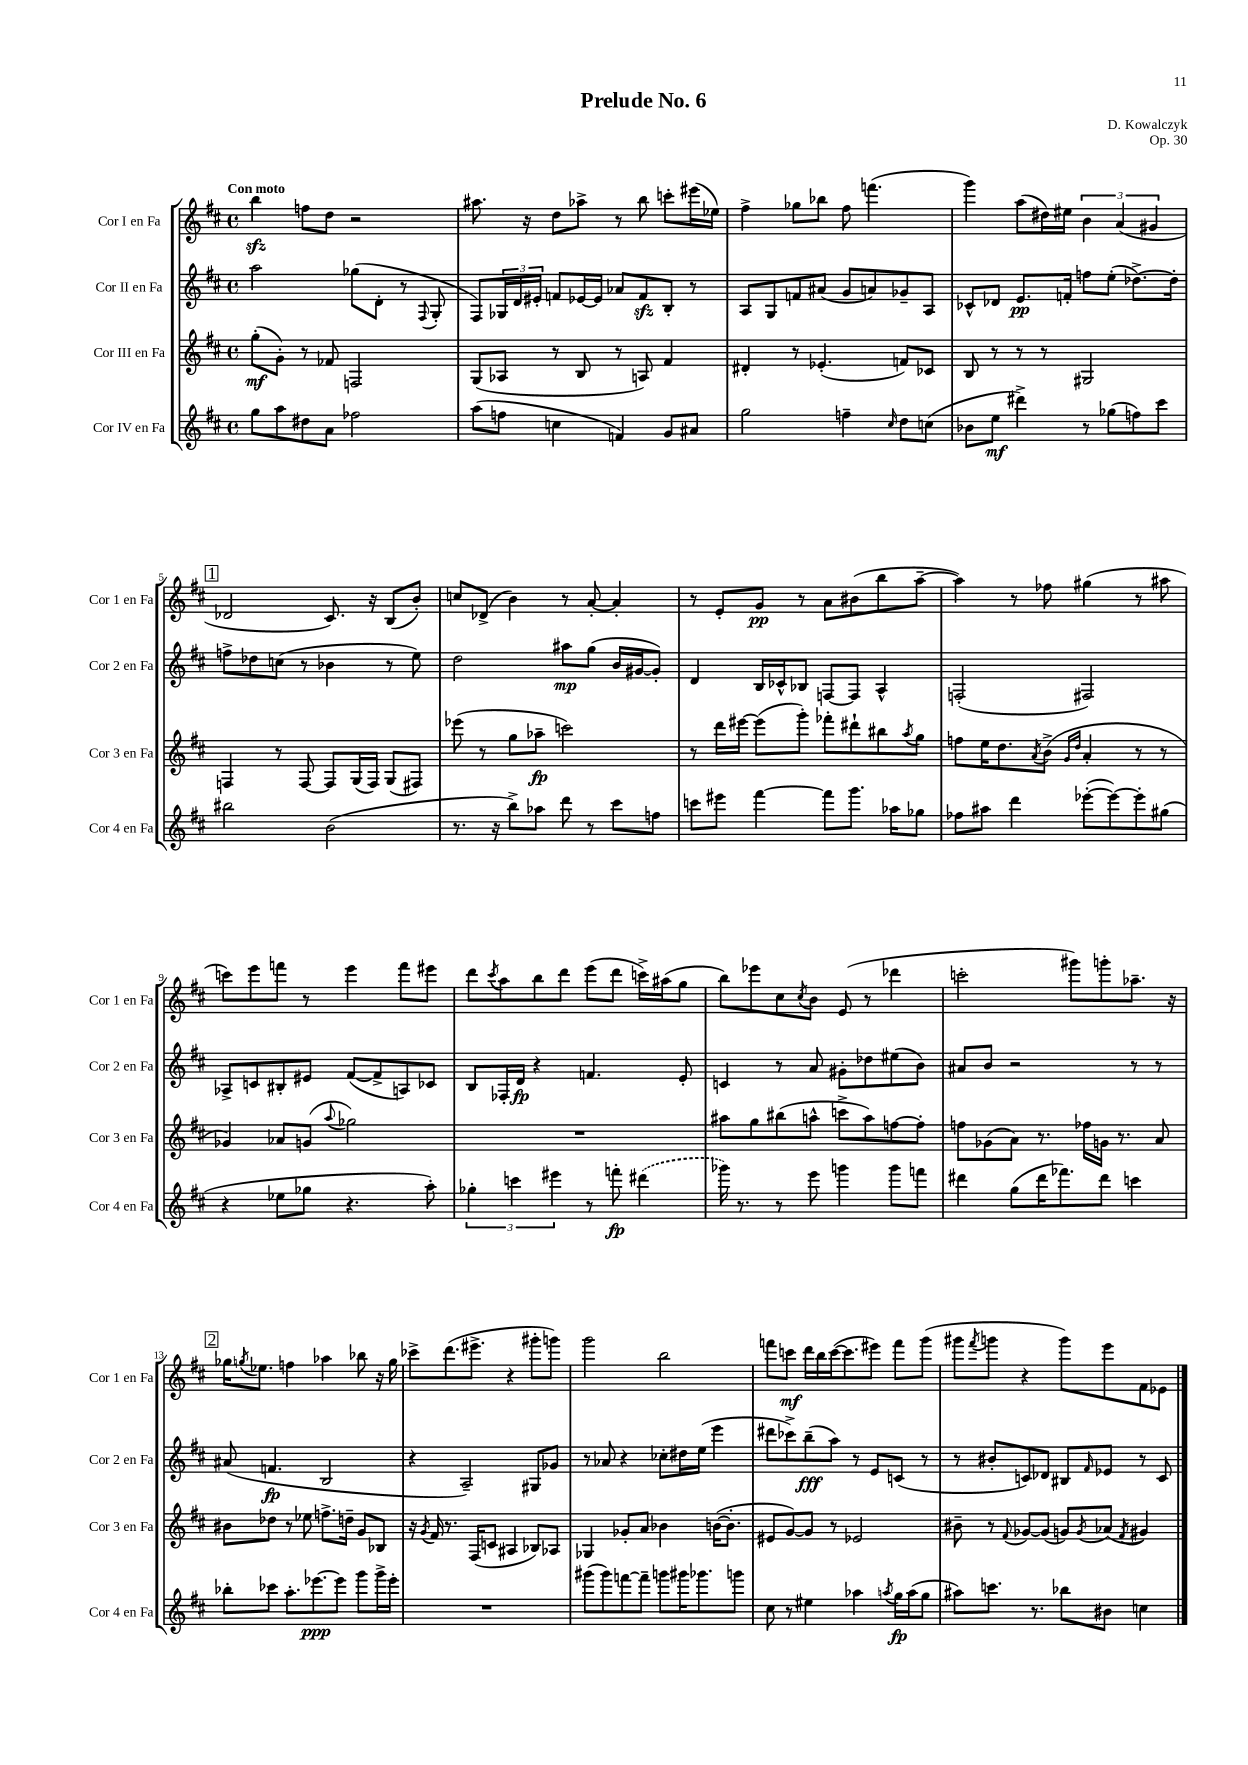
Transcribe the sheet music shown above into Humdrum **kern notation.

**kern	**kern	**kern	**kern
*staff4	*staff3	*staff2	*staff1
*clefG2	*clefG2	*clefG2	*clefG2
*k[f#c#]	*k[f#c#]	*k[f#c#]	*k[f#c#]
*M4/4	*M4/4	*M4/4	*M4/4
*met(c)	*met(c)	*met(c)	*met(c)
8gg	(8gg'	2aa	4bb
8aa	8g')	.	.
8dd#	8r	.	8ff
8a	8f-	.	8dd
2ff-	2F	(8gg-	2r
.	.	8d'	.
.	.	8r	.
.	.	8qqF#	.
.	.	8G'	.
=	=	=	=
(8aa	(8G	8F#)	8.aa#
8ff	8A-	24G-	.
.	.	24d	.
.	.	.	16r
.	.	24e#'	.
4cc	8r	8f	8dd
.	8B	[16e-	8aa-^
.	.	16e-]	.
4f)	8r	8a-	8r
.	8A)	8f	8bb
8g	4f#	8B'	8ccc'
8a#	.	8r	(16eee#
.	.	.	16ee-)
=	=	=	=
2gg	4d#'	8A	4ff#^
.	.	8G	.
.	8r	8f	8gg-
.	(4.e-'	(8a#	8bb-
4ff~	.	8g	8ff#
.	.	8a)	(4.fff
16qqcc#	.	.	.
8dd	8f)	8g-~	.
(8cc	8c-	8A	.
=	=	=	=
8b-	8B	8c-^^	4ggg)
8ee	8r	8d-	.
4ddd#^)	8r	8.e	(8aa
.	8r	.	16dd#)
.	.	16f'	16ee#
8r	2G#	8ff	6b
(8gg-	.	(8ee'	.
.	.	.	(6a
8ff)	.	[8.dd-^)	.
.	.	.	6g#
8ccc#	.	.	.
.	.	16dd-']	.
=	=	=	=
2bb#	4F	8ff^	2d-
.	.	8dd-	.
.	8r	(8cc	.
.	[8F	8r	.
(2b	8F]	4b-	8.c#)
.	(16G	.	.
.	16F)	.	16r
.	(8G	8r	(8B
.	8F#)	8ee)	8b')
=	=	=	=
8.r	(8eee-	2dd	8cc
.	8r	.	(8d-^
16r	.	.	.
8bb^)	8gg	.	4b)
8aa-	8aa-~	.	.
8ddd	2ccc)	8aa#	8r
8r	.	(8gg	[8a'
8ccc#	.	16b	4a']
.	.	[16g#	.
8ff	.	8g#'])	.
=	=	=	=
8ccc	8r	4d	8r
8eee#	16ddd	.	8e'
.	[16eee#	.	.
[4fff#	(8eee#]	16B	8g
.	.	16c-^^	.
.	8ggg')	8B-	8r
8fff#]	8fff-'	[8F	8a
8.ggg	8ddd#`	8F]	(8b#
.	8bb#	4A^^	8bb
16aa-	.	.	.
.	8qaa	.	.
8gg-	8gg	.	[8aa~
=	=	=	=
8ff-	8ff	(2F'	4aa])
8aa#	16ee	.	.
.	8.dd	.	.
4ddd	.	.	8r
.	8qa	.	.
.	(8b^	.	8ff-
.	16qqg	.	.
.	16qqdd	.	.
([8eee-'	4a'	2F#)	(4gg#
8eee-_)	.	.	.
8eee-']	8r	.	8r
(8gg#	8r	.	8aa#
=	=	=	=
4r	4g-)	8A-^	8ccc)
.	.	8c	8eee
8ee-	8a-	8B#'	8fff
8gg-	(8g	8e#	8r
.	8qqaa	.	.
4.r	2gg-)	([8f#	4eee
.	.	8f#^]	.
.	.	8A)	8fff
8aa')	.	8c-	8eee#
=	=	=	=
6gg-'	1r	8B	8ddd
.	.	.	8qccc#
.	.	16F-'	8aa
6ccc	.	.	.
.	.	16d	.
.	.	4r	8bb
6eee#	.	.	.
.	.	.	8ddd
8r	.	4.f	(8eee
8fff'	.	.	8ddd
(4ddd#	.	.	16ccc^)
.	.	.	(16aa#
.	.	8e'	8gg
=	=	=	=
16ggg-)	8aa#	4c	8bb)
8.r	.	.	.
.	8gg	.	8eee-
8r	(8bb#	8r	8cc#
.	.	.	8qcc#
8eee	8aa^^	8a	8b
4ggg	8ccc^	8g#'	(8e
.	8aa)	8dd-	8r
8ggg	[8ff	(8ee#	4ddd-
8fff	8ff']	8b)	.
=	=	=	=
4ddd#	8ff	8a#	2ccc'
.	(8g-	8b	.
(8gg	8a)	2r	.
16ddd#	8.r	.	.
8.fff-)	.	.	.
.	.	.	8ggg#)
.	16ff-	.	.
8ddd#	16g	.	8ggg'
.	8.r	.	.
4ccc	.	8r	8.aa-~
.	8a	8r	.
.	.	.	16r
=	=	=	=
8bb-'	8b#	(8a#	16gg-
.	.	.	8qgg
.	.	.	8.ee-
8ccc-	8dd-	4.f	.
8.aa'	8r	.	4ff
.	8ee-	.	.
[8.eee-	.	.	.
.	8.ff^	2B	4aa-
8eee-]	.	.	.
.	16dd~	.	.
8ggg	8g	.	8bb-
16ggg^	8B-	.	16r
16eee-'	.	.	16gg
=	=	=	=
1r	16r	4r	8ccc-^
.	8qg	.	.
.	16f#	.	.
.	8.r	.	(8.ddd
.	.	2A~)	.
.	(16F#	.	8.eee#^
.	8c	.	.
.	4A#	.	4r
.	8B-)	8G#	8ggg#'
.	8A-	8g-	8ggg)
=	=	=	=
(8ggg#	4G-	8r	2ggg
8ggg#)	.	8a-	.
[8fff	8g-'	4r	.
8fff~]	8a	.	.
8ggg	4b-	8cc-'	2bb
16ggg#	.	16dd#	.
8.ggg-	.	(16ee	.
.	([16b	4eee	.
.	8.b']	.	.
8ggg	.	.	.
=	=	=	=
8cc#	8e#	8ddd#	8fff
8r	[8g)	8ccc-^)	8ccc
4ee#	8g]	(8bb~	16ddd
.	.	.	16bb
.	8r	8aa)	([16ccc
.	.	.	8.ccc]
4aa-	2e-	8r	.
.	.	8e	8eee#)
8qaa	.	.	.
16gg	.	(8c	8fff
(16aa	.	.	.
8gg	.	8r	(8ggg
=	=	=	=
8aa#)	8b#~	8r	8ggg#
.	.	.	8qfff#
8.ccc	8r	8b#'	8ggg
.	8qqf#	.	.
.	[8g-	8c)	4r
8.r	.	.	.
.	(8g-]	8d-	.
8bb-	8g)	8B#	8ggg)
.	8qg	16qqf#	.
8b#	(8a-	8e-	8eee
.	8qf#	.	.
4cc	4g#)	8r	8f#
.	.	8c	8e-
==	==	==	==
*-	*-	*-	*-
